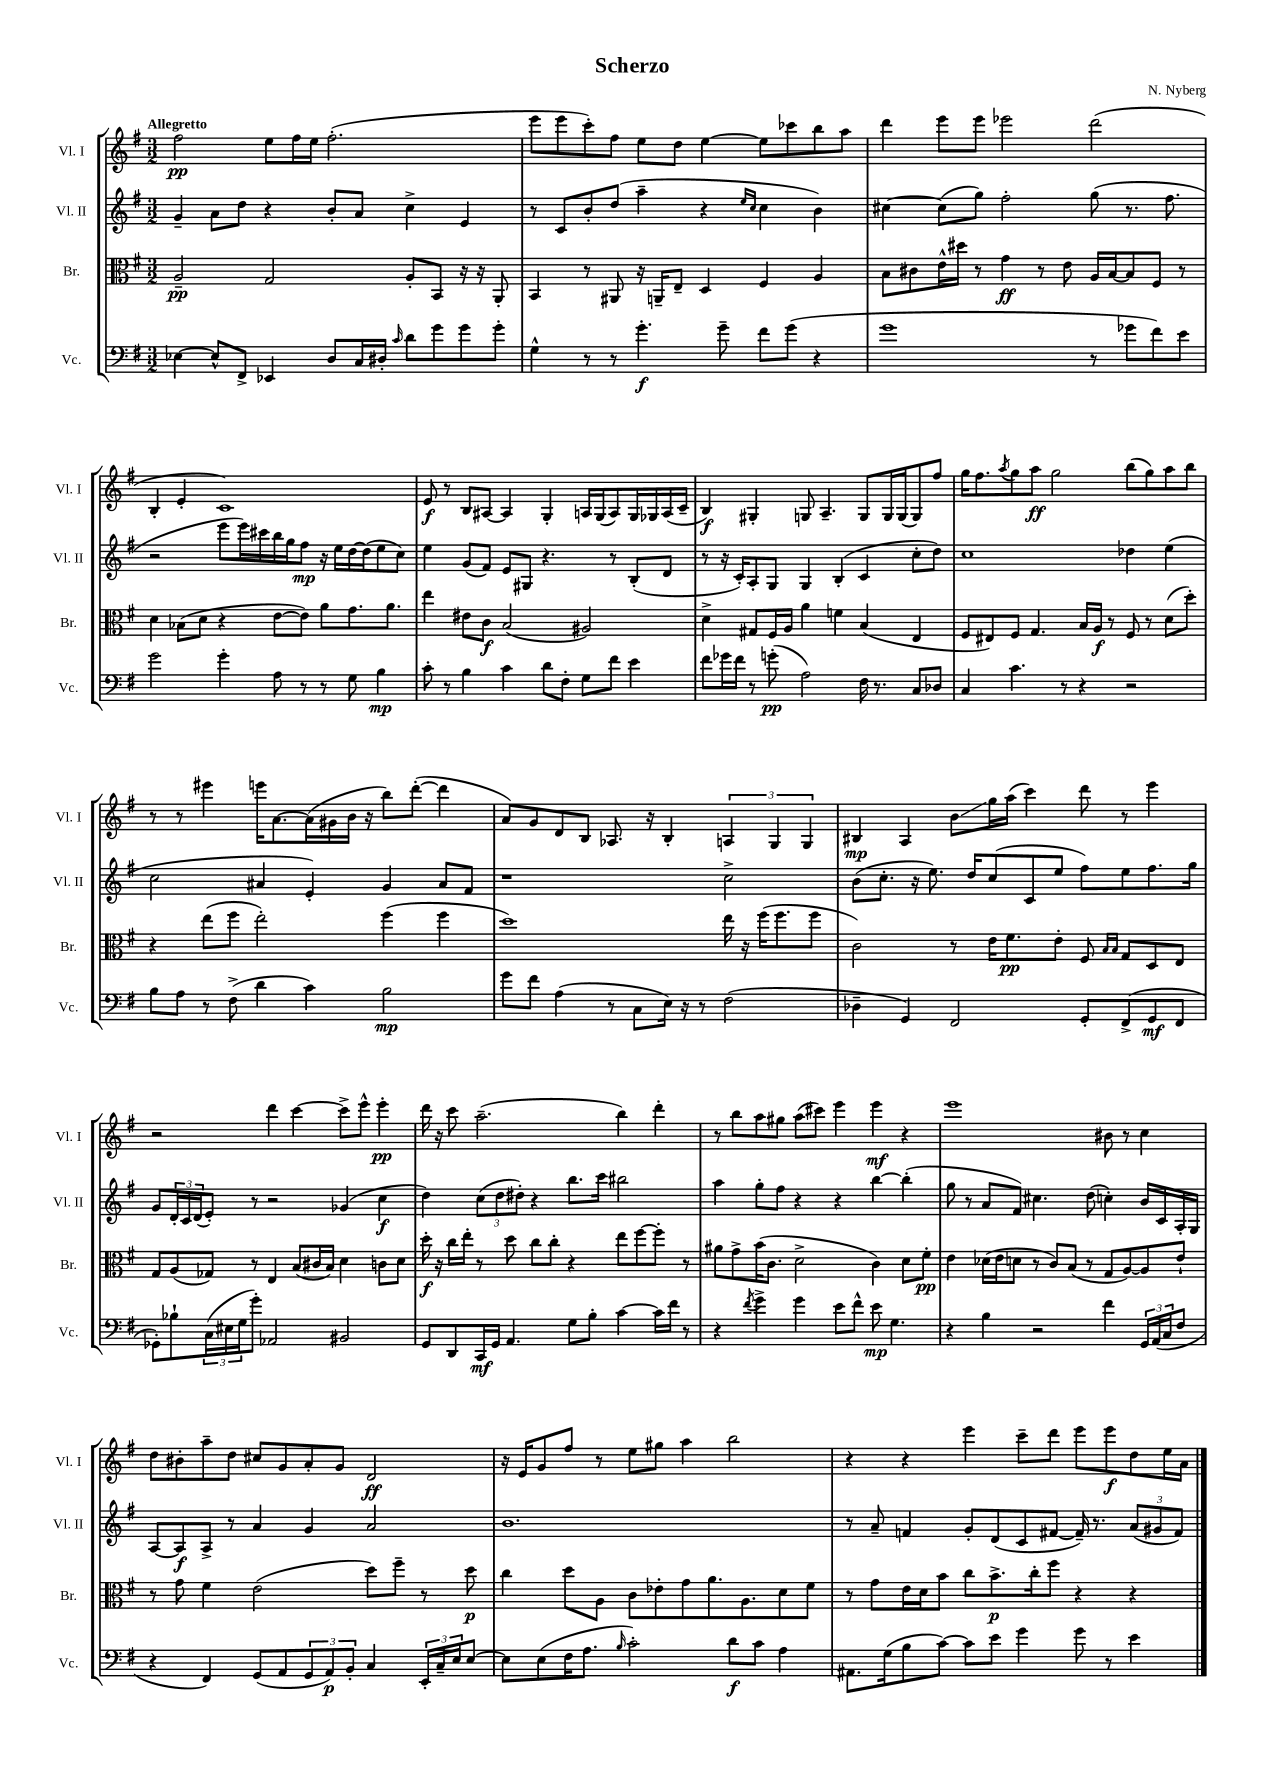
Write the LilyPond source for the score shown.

\header { title = "Scherzo" composer = "N. Nyberg" }
<<
\new StaffGroup <<
\new Staff = "s0" \with { instrumentName = "Vl. I" shortInstrumentName = "Vl. I" } {
    \clef treble \key g \major \numericTimeSignature \time 3/2 \tempo "Allegretto"
    fis''2\pp e''8 fis''16 e''16 fis''2.-.( |
    e'''8 e'''8 c'''8-.) fis''8 e''8 d''8 e''4~ e''8 ces'''8 b''8 a''8 |
    d'''4 e'''8 e'''8 ees'''2 d'''2( |
    b4-. e'4-. c'1) |
    e'8\f r8 b8 ais8~ ais4 g4-. a16 g16( a8) g16 ges16 a16( c'16-- |
    b4\f) gis4-. g8 a4.-- g8 g16 g16( g8) fis''8 |
    g''16 fis''8. \acciaccatura { a''8 } g''8 a''8\ff g''2 b''8( g''8) a''8 b''8 |
    r8 r8 eis'''4 e'''16 a'8.~ a'16( gis'16 b'16 r16 b''8) d'''8~-.( d'''4 |
    a'8) g'8 d'8 b8 aes8. r16 b4-. \tuplet 3/2 { a4 g4 g4 } |
    bis4\mp a4 b'8\glissando g''16 a''16( c'''4) d'''8 r8 e'''4 |
    r2 d'''4 c'''4~ c'''8-> e'''8-^ e'''4-.\pp |
    d'''16 r16 c'''8 a''2.--( b''4) d'''4-. |
    r8 b''8 a''8 gis''8 a''8( cis'''8) e'''4 e'''4\mf r4 |
    e'''1 bis'8 r8 c''4 |
    d''8 bis'8-. a''8-- d''8 cis''8 g'8 a'8-. g'8 d'2\ff |
    r16 e'16 g'8 fis''8 r8 e''8 gis''8 a''4 b''2 |
    r4 r4 e'''4 c'''8-- d'''8 e'''8 e'''8\f d''8 e''16 a'16 \bar "|." |
}
\new Staff = "s1" \with { instrumentName = "Vl. II" shortInstrumentName = "Vl. II" } {
    \clef treble \key g \major \numericTimeSignature \time 3/2
    g'4-- a'8 d''8 r4 b'8-. a'8 c''4-> e'4 |
    r8 c'8 b'8-. d''8( a''4-- r4 \grace { e''16 c''16 } c''4 b'4) |
    cis''4~ cis''8( g''8) fis''2-. g''8( r8. fis''8. |
    r2 e'''8 e'''16) cis'''16 b''16 g''16 fis''8\mp r16 e''16 d''16~ d''16( e''8 c''8) |
    e''4 g'8( fis'8) e'8 gis8 r4. r8 b8-.( d'8 |
    r8 r16 c'16-.) a8-. g8 g4 b4-.( c'4 c''8-. d''8) |
    c''1 des''4 e''4( |
    c''2 ais'4 e'4-.) g'4 ais'8 fis'8 |
    r1 c''2-> |
    b'8( c''8.-. r16 e''8.) d''16 c''8( c'8 e''8 fis''8) e''8 fis''8. g''16 |
    g'8 \tuplet 3/2 { d'16-. c'16 d'16( } e'8-.) r8 r2 ges'4( c''4\f |
    d''4) \tuplet 3/2 { c''8( d''8 dis''8-.) } r4 b''8. c'''16 bis''2 |
    a''4 g''8-. fis''8 r4 r4 b''4~ b''4-.( |
    g''8 r8 a'8 fis'8) cis''4. d''8( c''4-.) b'16 c'16 a16-. g16 |
    a8~ a8\f a8-> r8 a'4 g'4 a'2 |
    b'1. |
    r8 a'8-- f'4 g'8-. d'8( c'8 fis'8~ fis'16--) r8. \tuplet 3/2 { a'8( gis'8 fis'8) } \bar "|." |
}
\new Staff = "s2" \with { instrumentName = "Br." shortInstrumentName = "Br." } {
    \clef alto \key g \major \numericTimeSignature \time 3/2
    a2--\pp g2 a8-. b,8 r16 r16 a,8-. |
    b,4 r8 ais,8 r16 a,16-- e8-- d4 fis4 a4 |
    b8 cis'8 e'16-^ dis''16 r8 g'4\ff r8 e'8 a16 b16~ b8 fis8 r8 |
    d'4 bes8( d'8 r4 e'8~ e'8) a'8 g'8. a'8. |
    e''4 eis'8 c'8\f b2( ais2) |
    d'4-> gis8 fis16 a16 a'4 f'4 b4( e4 |
    fis8 eis8) fis8 g4. b16 a16\f r8 fis8 r8 d'8( d''8-.) |
    r4 e''8( fis''8 e''2-.) fis''4( fis''4 |
    d''1) e''16 r16 fis''16( fis''8. fis''8 |
    c'2) r8 e'16 fis'8.\pp e'8-. fis8 \grace { b16 b16 } g8 d8 e8 |
    g8 a8( ges8) r8 e4 b8( cis'16 b16) d'4 c'8 d'8 |
    d''16-.\f r16 c''16 e''16-. r8 d''8 c''8 c''8-. r4 e''8 fis''8~ fis''8-. r8 |
    ais'8 g'8-> b'16( c'8. d'2-> c'4) d'8 fis'8-.\pp |
    e'4 des'16( e'16 d'8 r8 c'8) b8( r8 g8 a8~) a8 e'8-! |
    r8 g'8 fis'4 e'2( d''8) fis''8-- r8 d''8\p |
    c''4 d''8 a8 c'8 ees'8-. g'8 a'8. a8. d'8 fis'8 |
    r8 g'8 e'16 d'16 b'8 c''8 b'8.->\p c''16-. fis''8 r4 r4 \bar "|." |
}
\new Staff = "s3" \with { instrumentName = "Vc." shortInstrumentName = "Vc." } {
    \clef bass \key g \major \numericTimeSignature \time 3/2
    ees4~ ees8-^ fis,8-> ees,4 d8 c16 dis16-. \grace { c'16 } d'8 g'8 g'8 g'8-. |
    g4-^ r8 r8 g'4.-.\f g'8-- fis'8 g'8( r4 |
    g'1 r8 ges'8 fis'8) e'8 |
    g'2 g'4-. a8 r8 r8 g8 b4\mp |
    c'8-. r8 b4 c'4 d'8 fis8-. g8 fis'8 e'4 |
    fis'8 ges'16 fis'16 r8 g'8-.\pp( a2) fis16 r8. c8 des8 |
    c4 c'4. r8 r4 r2 |
    b8 a8 r8 fis8->( d'4 c'4) b2\mp |
    g'8 fis'8 a4( r8 c8 e16) r16 r8 fis2( |
    des4-- g,4) fis,2 g,8-. fis,8->( g,8\mf fis,8 |
    ges,8-.) bes8-! \tuplet 3/2 { c16( eis16 g16 } g'8-.) aes,2 bis,2 |
    g,8 d,8 c,16\mf g,16 a,4. g8 b8-. c'4~ c'16 fis'16 r8 |
    r4 \acciaccatura { fis'8 } g'4-> g'4 e'8 fis'8-^ e'8\mp g4. |
    r4 b4 r2 fis'4 \tuplet 3/2 { g,16 a,16( c16 } fis8 |
    r4 fis,4) g,8( a,8 \tuplet 3/2 { g,8 a,8\p) b,8-. } c4 \tuplet 3/2 { e,16-. c16-- e16 } e8~ |
    e8 e8( fis16 a8. \grace { b16 } c'2-.) d'8\f c'8 a4 |
    ais,8. g16( b8 c'8~) c'8 e'8 g'4 g'8 r8 e'4 \bar "|." |
}
>>
>>
\layout { \context { \Score \remove "Bar_number_engraver" } }
